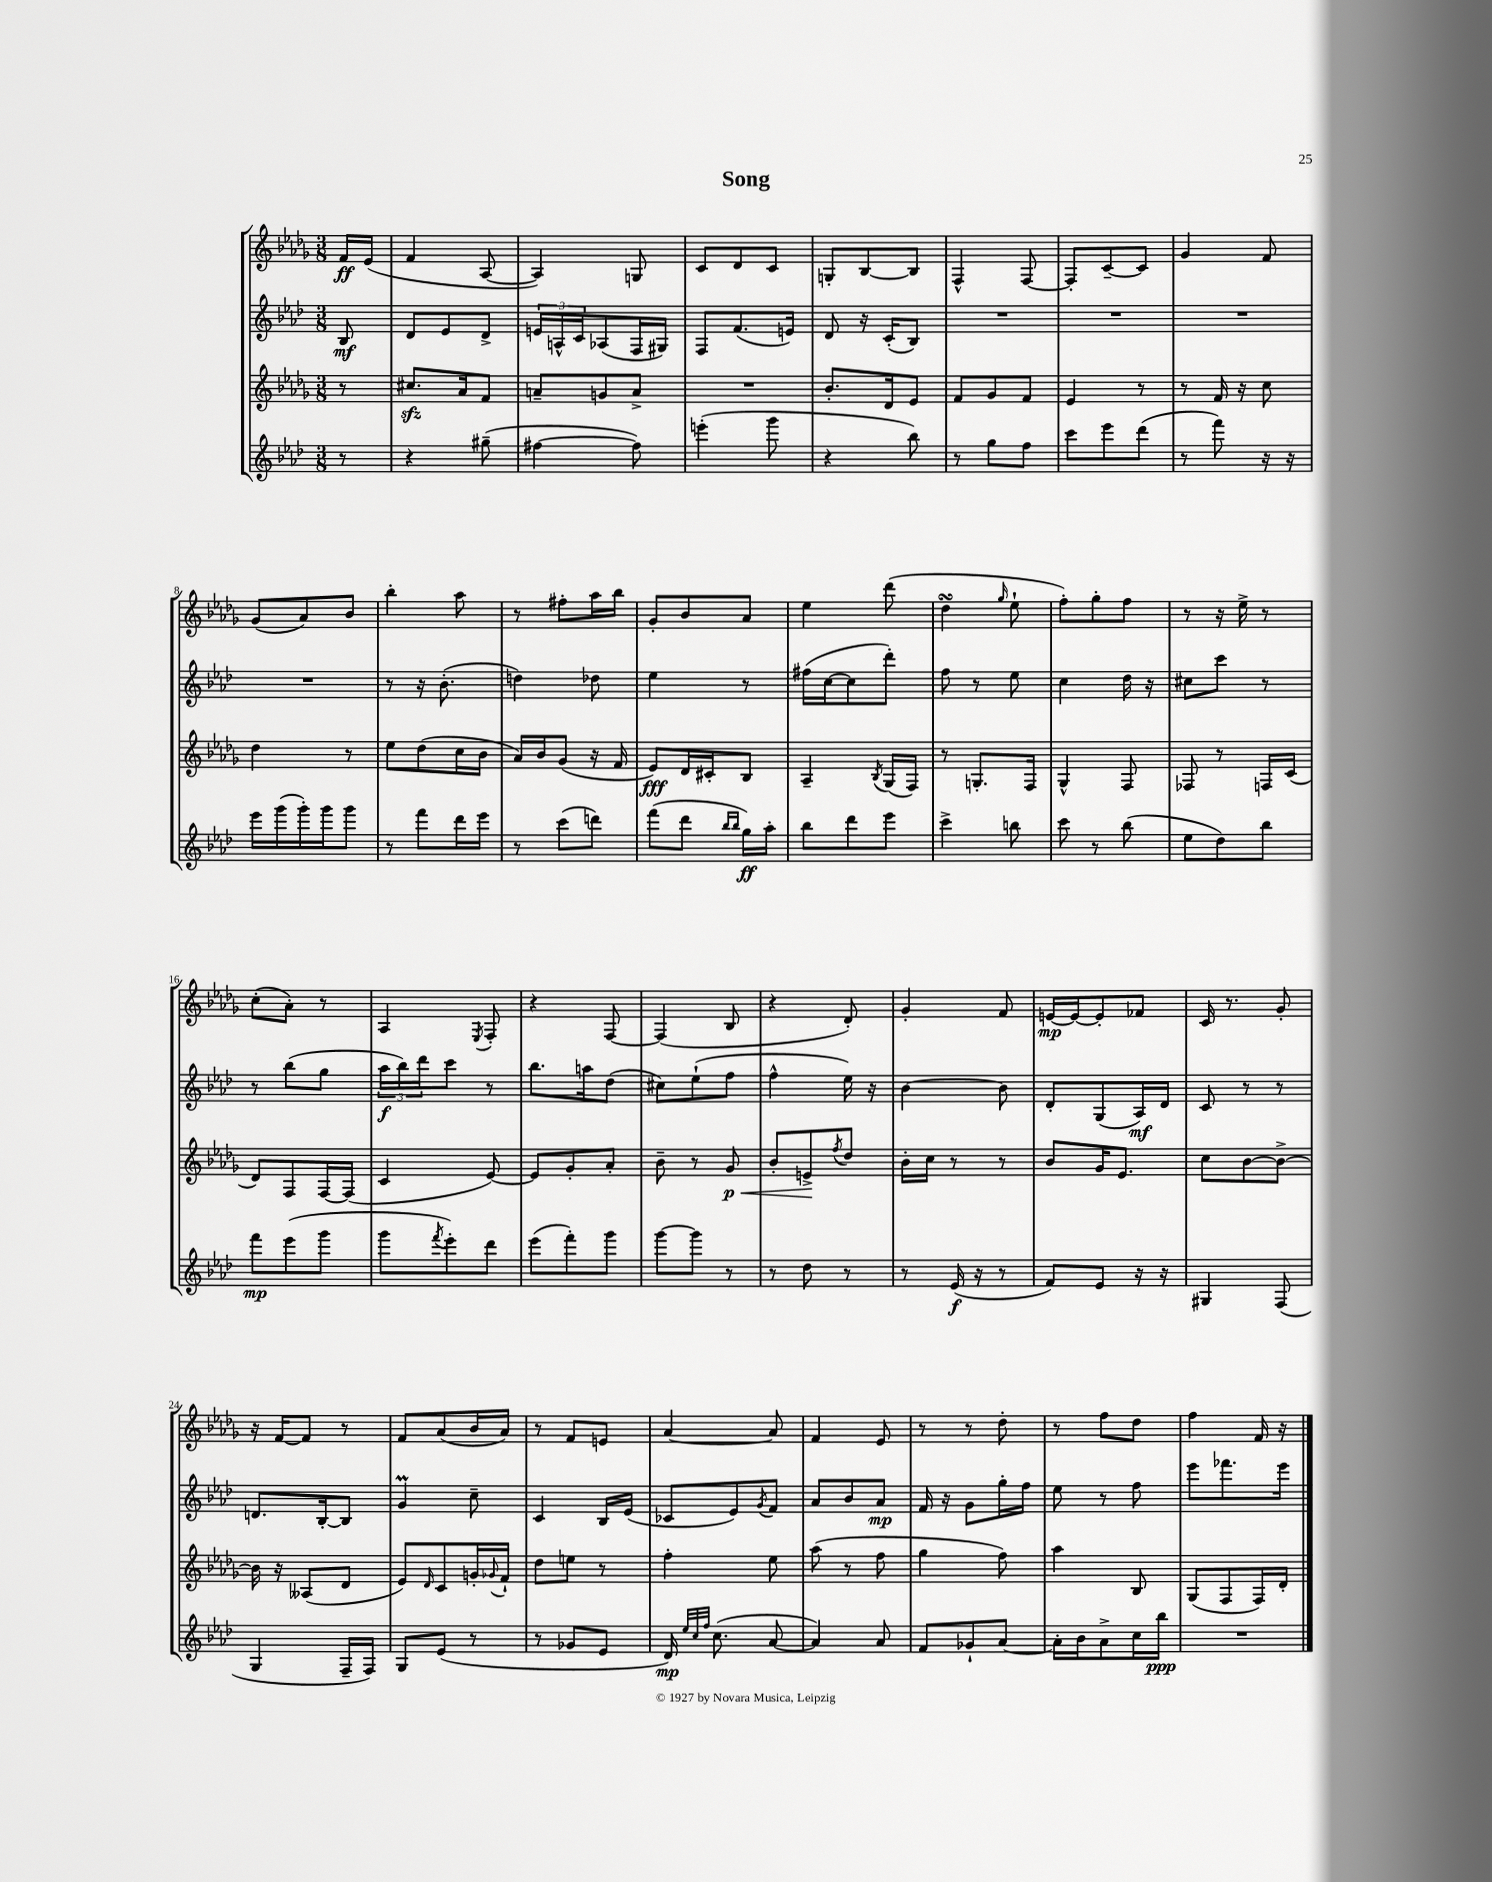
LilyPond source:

\header { title = "Song" }
<<
\new StaffGroup <<
\new Staff = "s0" {
    \clef treble \key des \major \numericTimeSignature \time 3/8 \partial 8
    f'16\ff ees'16( |
    f'4 aes8~ |
    aes4) g8 |
    c'8 des'8 c'8 |
    g8-. bes8~ bes8 |
    f4-^ f8~ |
    f8-. c'8~-- c'8 |
    ges'4 f'8 |
    ges'8( aes'8) bes'8 |
    bes''4-. aes''8 |
    r8 fis''8-. aes''16 bes''16 |
    ges'8-. bes'8 aes'8 |
    ees''4 des'''8( |
    des''4\turn \grace { ges''16 } ees''8-! |
    f''8-.) ges''8-. f''8 |
    r8 r16 ees''16-> r8 |
    c''8-.( aes'8-.) r8 |
    aes4 \acciaccatura { ees8 } f8-. |
    r4 f8~ |
    f4( bes8 |
    r4 des'8-.) |
    ges'4-. f'8 |
    e'16~\mp e'16~ e'8-. fes'8 |
    c'16 r8. ges'8-. |
    r16 f'16~ f'8 r8 |
    f'8 aes'8( bes'16 aes'16) |
    r8 f'8 e'8 |
    aes'4~ aes'8 |
    f'4 ees'8 |
    r8 r8 des''8-. |
    r8 f''8 des''8 |
    f''4 f'16 r16 \bar "|." |
}
\new Staff = "s1" {
    \clef treble \key aes \major \numericTimeSignature \time 3/8 \partial 8
    bes8\mf |
    des'8 ees'8 des'8-> |
    \tuplet 3/2 { e'16 a16-^ c'16 } aes8( f16 gis16) |
    f8 f'8.( e'16) |
    des'8 r16 c'16-.( bes8) |
    R4. |
    R4. |
    R4. |
    R4. |
    r8 r16 bes'8.-.( |
    d''4) des''8 |
    ees''4 r8 |
    fis''16( c''16~ c''8 des'''8-.) |
    f''8 r8 ees''8 |
    c''4 des''16 r16 |
    cis''8 c'''8 r8 |
    r8 bes''8( g''8 |
    \tuplet 3/2 { aes''16\f bes''16) des'''16 } c'''8 r8 |
    bes''8. a''16 des''8( |
    cis''8) ees''8-!( f''8 |
    f''4-^ ees''16) r16 |
    bes'4~ bes'8 |
    des'8-. g8( aes16\mf) des'16 |
    c'8 r8 r8 |
    d'8. bes16~-. bes8 |
    g'4\prall c''8-- |
    c'4 bes16 ees'16( |
    ces'8 ees'8) \acciaccatura { g'8 } f'8 |
    aes'8 bes'8 aes'8\mp |
    f'16 r16 g'8 g''16-. f''16 |
    ees''8 r8 f''8 |
    ees'''8 fes'''8. ees'''16 \bar "|." |
}
\new Staff = "s2" {
    \clef treble \key des \major \numericTimeSignature \time 3/8 \partial 8
    r8 |
    cis''8.\sfz aes'16 f'8 |
    a'8-- g'8 a'8-> |
    R4. |
    bes'8.-. des'16 ees'8 |
    f'8 ges'8 f'8 |
    ees'4 r8 |
    r8 f'16 r16 c''8 |
    des''4 r8 |
    ees''8 des''8( c''16 bes'16 |
    aes'16) bes'16 ges'8( r16 f'16 |
    ees'8\fff) des'16 cis'16-. bes8 |
    aes4-- \acciaccatura { bes8 } ges16( f16) |
    r8 g8.-. f16 |
    ges4-^ f8 |
    fes8 r8 f16 c'16( |
    des'8) f8 f16~ f16( |
    c'4 ees'8~) |
    ees'8 ges'8-. aes'8-. |
    bes'8-- r8 ges'8\p\< |
    bes'8-. e'8->\! \acciaccatura { f''8 } des''8 |
    bes'16-. c''16 r8 r8 |
    bes'8 ges'16 ees'8. |
    c''8 bes'8~ bes'8~-> |
    bes'16 r16 aeses8( des'8 |
    ees'8) \grace { des'16 } c'8 g'16-. \appoggiatura { ges'8 } f'16-! |
    des''8 e''8 r8 |
    f''4-. ees''8 |
    aes''8( r8 f''8 |
    ges''4 f''8) |
    aes''4 bes8 |
    ges8( f8 f16) des'16-. \bar "|." |
}
\new Staff = "s3" {
    \clef treble \key aes \major \numericTimeSignature \time 3/8 \partial 8
    r8 |
    r4 gis''8--( |
    fis''4~ fis''8) |
    e'''4-.( g'''8 |
    r4 bes''8) |
    r8 g''8 f''8 |
    c'''8 ees'''8 des'''8( |
    r8 f'''8) r16 r16 |
    ees'''16 g'''16( g'''16-.) g'''16 g'''8 |
    r8 f'''8 des'''16 ees'''16 |
    r8 c'''8( d'''8) |
    f'''8( des'''8 \grace { bes''16 bes''16 } g''16\ff) aes''16-. |
    bes''8 des'''8 ees'''8 |
    c'''4-> b''8 |
    c'''8 r8 bes''8( |
    ees''8 des''8) bes''8 |
    f'''8\mp ees'''8( g'''8 |
    g'''8 \acciaccatura { f'''8 } ees'''8-.) des'''8 |
    ees'''8( f'''8-.) g'''8 |
    g'''8~ g'''8 r8 |
    r8 des''8 r8 |
    r8 ees'16\f( r16 r8 |
    f'8) ees'8 r16 r16 |
    gis4 f8( |
    g4 f16-- f16) |
    g8 ees'8( r8 |
    r8 ges'8 ees'8 |
    des'16\mp) \grace { ees''32 c''32 f''32 } c''8.( aes'8~ |
    aes'4) aes'8 |
    f'8 ges'8-! aes'8~ |
    aes'16-. bes'16 aes'8-> c''16 bes''16\ppp |
    R4. \bar "|." |
}
>>
>>
